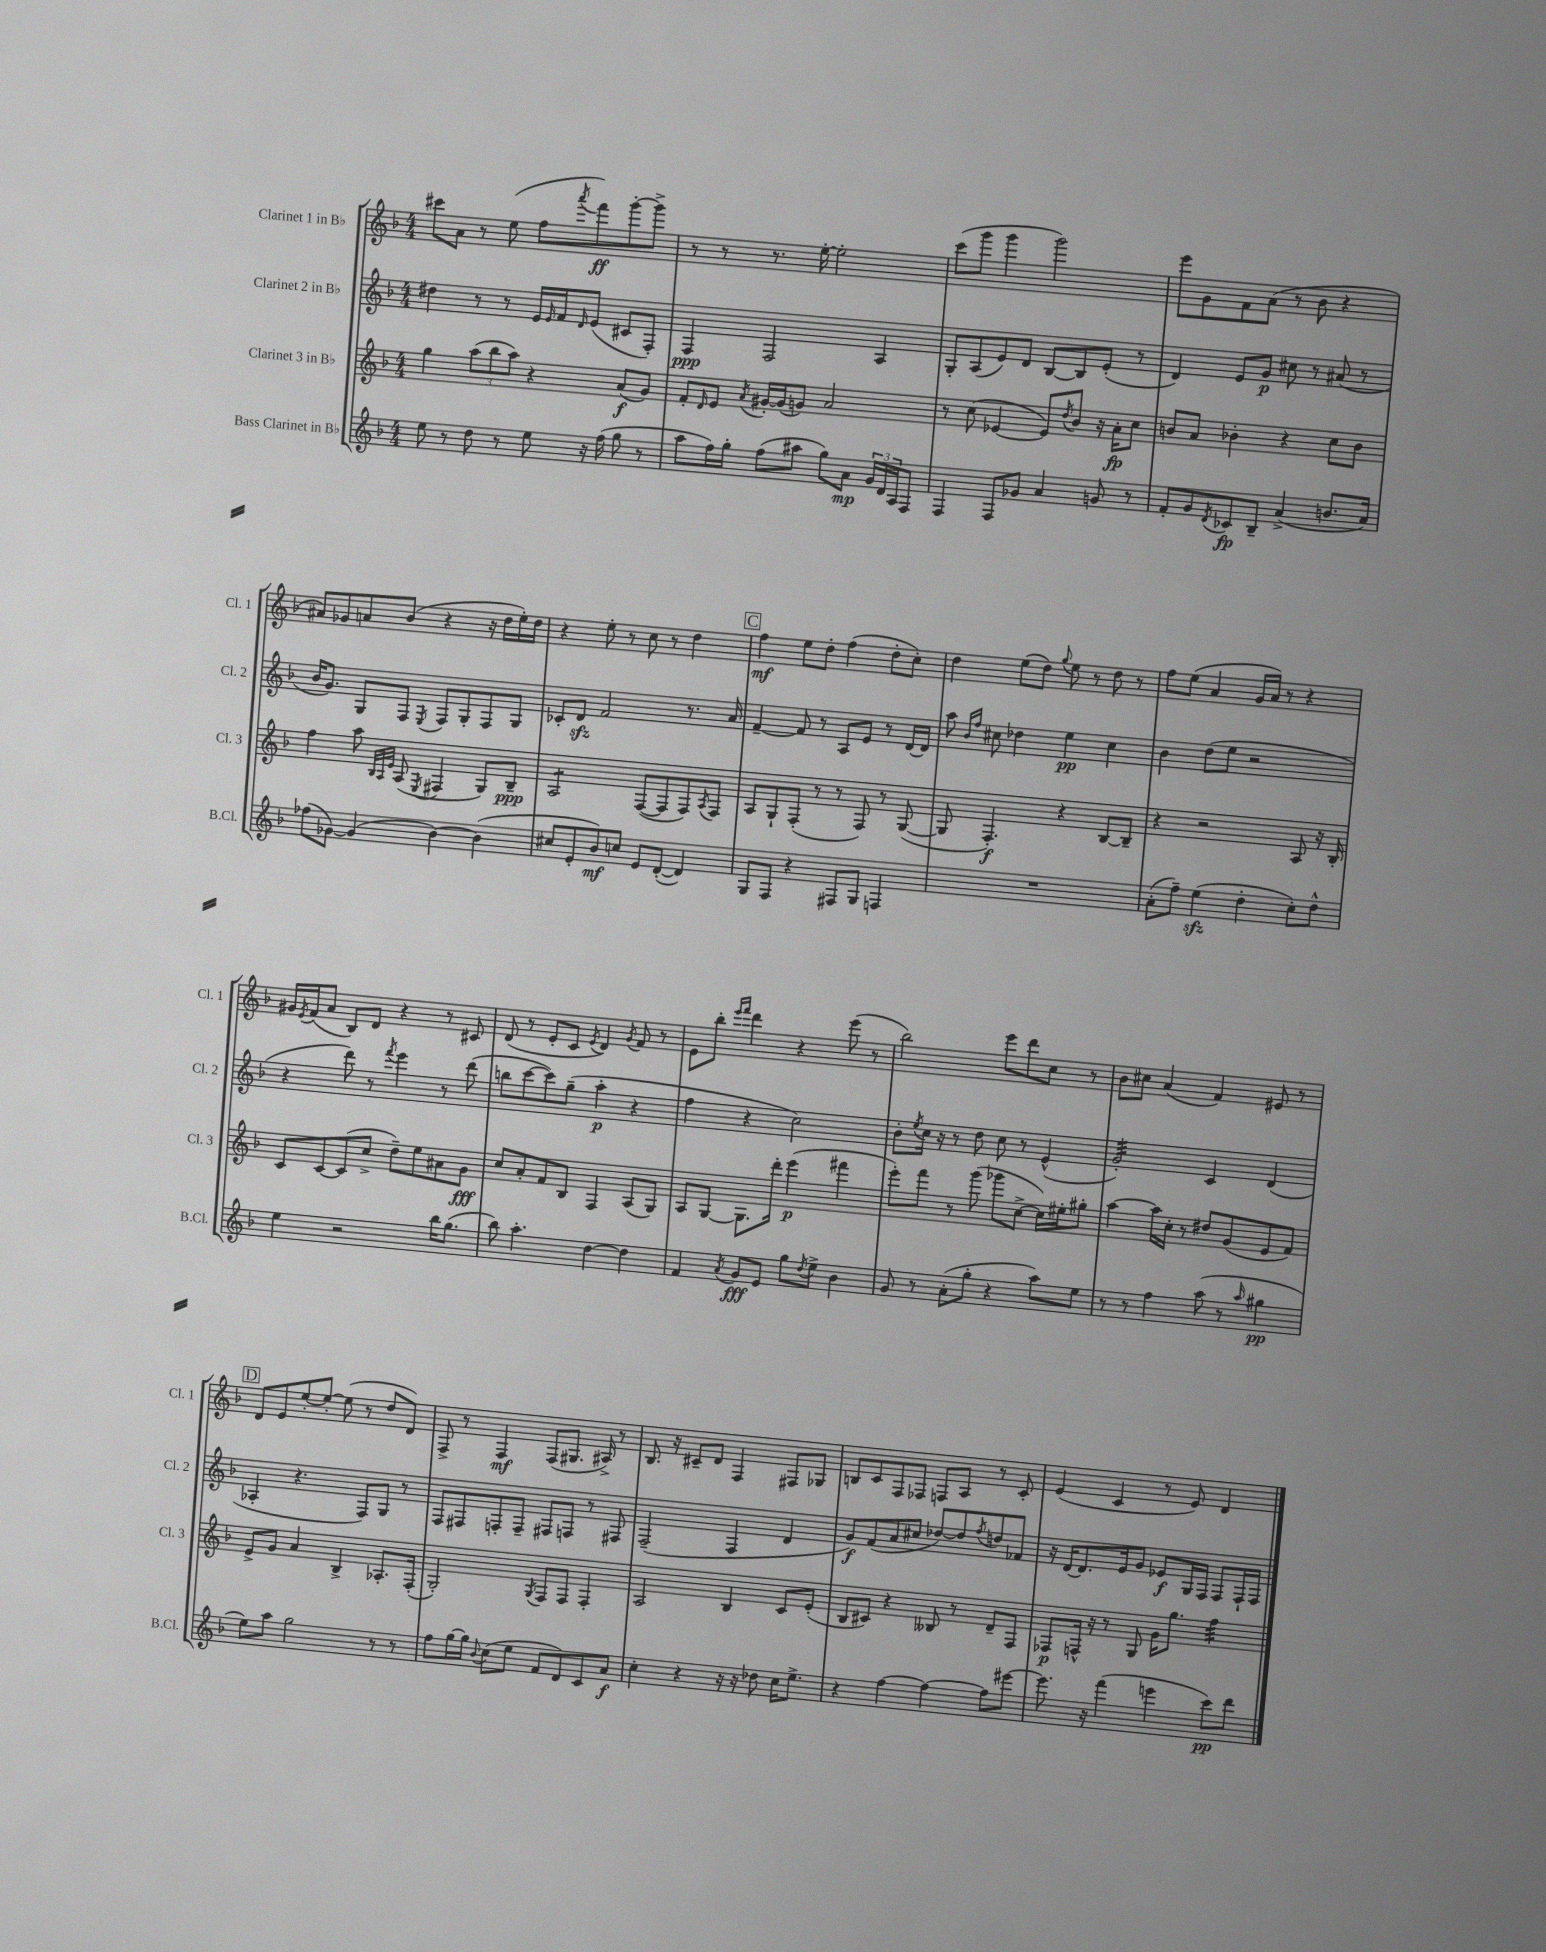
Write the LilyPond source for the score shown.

<<
\new StaffGroup <<
\new Staff = "s0" \with { instrumentName = "Clarinet 1 in Bb" shortInstrumentName = "Cl. 1" } {
    \clef treble \key f \major \numericTimeSignature \time 4/4
    cis'''8 a'8 r8 e''8( f''8 \acciaccatura { a'''8 } f'''8\ff) g'''8~-. g'''8-> |
    r8 r8 r8. e''16~-. e''2-. |
    c'''8( g'''8 g'''4 g'''2) |
    e'''8 g'8 f'8 a'8( r8 bes'8 r4 |
    ais'8) ges'8 a'8 bes'8( r4 r16 d''16 e''16-.) d''16 |
    r4 e''8-. r8 c''8 r8 d''4 |
    \mark \markup { \box "C" } f''4\mf e''8 d''8-. f''4( d''8-. c''8-.) |
    d''4 e''8( d''8) \appoggiatura { g''8 } e''8 r8 d''8 r8 |
    f''8 e''8( a'4 g'16 a'16) r8 r4 |
    gis'16 \acciaccatura { e'8 } f'16( a'8 bes8) d'8 r4 r8 cis'8 |
    d'8( r8 e'8-. c'8 \acciaccatura { e'8 } d'4) \acciaccatura { g'8 } f'8 r8 |
    e'8 bes''8-. \grace { e'''16 f'''16 } d'''4 r4 e'''8( r8 |
    bes''2) e'''8 d'''8 c''8 r8 |
    bes'8 cis''8 a'4( f'4) eis'8 r8 |
    \mark \markup { \box "D" } d'8 e'8 e''8~-. e''8~-. e''8( r8 d''8 d'8) |
    f8-> r8 f4\mf f8( gis8. ais16->) r8 |
    bes8. r16 cis'8-- d'8 f4 fis8 ges8 |
    b8 c'8 f8 fes8 f8 a8 r8 c'8-. |
    e'4( c'4 r8 e'8) d'4 \bar "|." |
}
\new Staff = "s1" \with { instrumentName = "Clarinet 2 in Bb" shortInstrumentName = "Cl. 2" } {
    \clef treble \key f \major \numericTimeSignature \time 4/4
    dis''4 r8 r8 e'16 \grace { e'16 } f'16 \grace { d'16 } e'8( cis'8 f8-.) |
    f4\ppp f2 a4 |
    g8-. a8( e'8) d'8 bes8~ bes8 e'8-.( r8 |
    d'4) e'8 g'8\p cis''8 r8 ais'8( r8 |
    bes'16 g'8.) g8 f8 \acciaccatura { e8 } f8 g8-. f8 g8 |
    ces'8-. d'8\sfz f'2 r8. a'16 |
    \mark \markup { \box "C" } f'4~-- f'8 r8 a8 e'8 r8 d'16~ d'16 |
    a''8 \grace { bes'16 f''16 } cis''8 des''4 e''4\pp cis''4 |
    bes'4 d''8( e''8 r2 |
    r4 d'''8) r8 \acciaccatura { f'''8 } e'''4 r8 d'''8( |
    b''8 c'''8~ c'''8) g''8--( a''4-.\p r4 |
    f''4 r4 c''2) |
    bes'8-. \acciaccatura { e''8 } c''16 r16 r8 d''8 c''8 r8 e'4-^( |
    g'2:32-.) c'4 d'4( |
    \mark \markup { \box "D" } aes4-. r4. f8) g8 r8 |
    f8 fis8 f8-. f8-- fis8 f8 r8 fis8 |
    f2--( f4 d'4 |
    g'8\f) f'8( a'8 cis''8 des''8~) des''8 \acciaccatura { f''8 } d''8 fes'8 |
    r16 d'16~ d'8. e'16 g'8 ees'8\f g16 f16 f8 f16-! f16 \bar "|." |
}
\new Staff = "s2" \with { instrumentName = "Clarinet 3 in Bb" shortInstrumentName = "Cl. 3" } {
    \clef treble \key f \major \numericTimeSignature \time 4/4
    g''4 \tuplet 3/2 { a''8( bes''8 a''8) } r4 a'8\f( g'8) |
    f'8-. \grace { d'16 } e'8 \acciaccatura { a'8 } gis'16~-. gis'16( g'8) a'2 |
    r8 c''8( ees'4~ ees'8) \acciaccatura { d''8 } bes'8 r16 a'16-.\fp c''8 |
    b'8 a'8 bes'4-. r4 c''8 bes'8 |
    f''4 a''8 \grace { bes32 a32 e'32 } a8( \acciaccatura { e8 } fis4 g8) bes8--\ppp |
    a2:8 f8~( f8 f8) \acciaccatura { a8 } f8 |
    \mark \markup { \box "C" } a8 g8-! f8-.( r8 r8 f8) r8 g8~( |
    g8 f4.-.\f) r4 bes8~ bes8-- |
    r4 r2 a8 r16 bes16-. |
    c'8 c'8~ c'8( c''8-> d''8--) e''8 ais'8 g'8\fff |
    c''8 a'8-. f'8 bes8 f4 a8( g8) |
    a8 g8~ g8. d'''16-. e'''4\p( fis'''4 |
    e'''8-.) f'''8 r8 g'''8( ges'''8 c''8~-> c''16) eis''16-. gis''8-. |
    a''4~ a''16 c''16-. r8 dis''8 g'8( e'8 f'8) |
    \mark \markup { \box "D" } e'8-> g'8 a'4 bes4-> aes8.-. f16-.( |
    g2-.) \acciaccatura { g8 } f8 f8 f4-. |
    a2 bes4 c'8 e'8-.( |
    bes8 cis'8) r4 beses8 r8 d'8-- f8 |
    fes8\p f16-^ r16 r8 g8 g'16 g''8. f''4:32 \bar "|." |
}
\new Staff = "s3" \with { instrumentName = "Bass Clarinet in Bb" shortInstrumentName = "B.Cl." } {
    \clef treble \key f \major \numericTimeSignature \time 4/4
    e''8 r8 d''8 r8 e''8 r16 f''16( g''8 r8 |
    a''8 f''16) g''16-. f''8( ais''8 g''8) a'8\mp \tuplet 3/2 { g'16 d'16 a16 } f8 |
    f4 f8 ges'8 a'4 g'8 r8 |
    f'8-. g'8 \acciaccatura { d'8 } ces'8\fp bes8-- a'4->( b'8. a'16) |
    fes''8( ges'8~) ges'4( bes'4~) bes'4( |
    cis''8 e'8-. bes'8\mf) c''8 e'8 d'8~-.( d'4) |
    \mark \markup { \box "C" } g8 f8 r4 fis8 g8 f4 |
    R1 |
    a'8-.( f''8--) e''4\sfz( d''4-. c''8-.) d''8-^ |
    e''4 r2 bes''16 g''8.( |
    bes''8) a''4.-. d''4~ d''4 |
    f'4 \acciaccatura { a'8 } g'8\fff e'8 g''8 \acciaccatura { d''8 } e''8-> bes'4 |
    g'8 r8 a'8-.( g''8-. r4 a''8) e''8 |
    r8 r8 f''4 a''8( r8 \grace { a''16 } gis''4\pp |
    \mark \markup { \box "D" } e''8) a''8 g''2 r8 r8 |
    f''8 g''16~ g''16 \appoggiatura { bes'8 } c''8( e''8 f'8 d'8) c'8 a'8\f |
    c''4-. r4 r16 r16 des''8 c''16 e''8.-> |
    r4 f''4~ f''4~ f''8 eis'''8~ |
    eis'''8. r16 f'''4( e'''4 c'''8\pp) d'''8 \bar "|." |
}
>>
>>
\layout { \context { \Score \remove "Bar_number_engraver" } }
